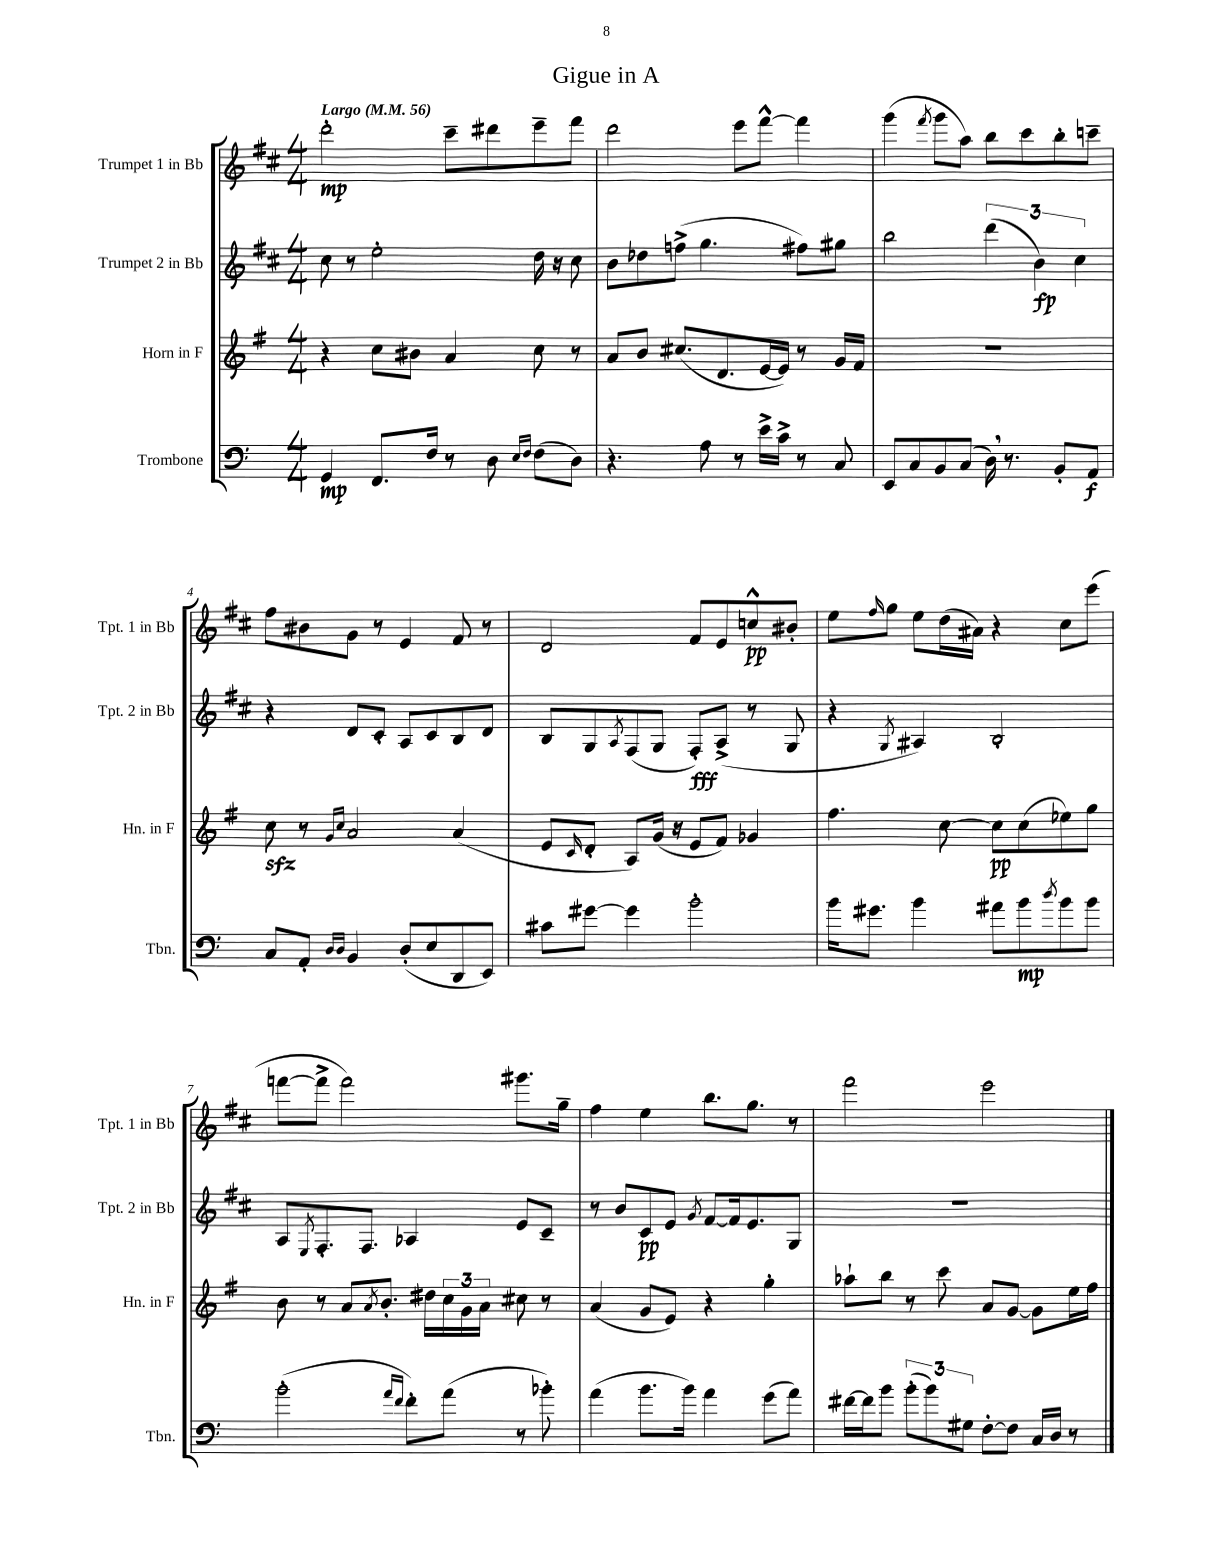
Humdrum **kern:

**kern	**dynam	**kern	**dynam	**kern	**dynam	**kern	**dynam
*part4	*part4	*part3	*part3	*part2	*part2	*part1	*part1
*staff4	*staff4	*staff3	*staff3	*staff2	*staff2	*staff1	*staff1
*I"Trombone	*	*I"Horn in F	*	*I"Trumpet 2 in Bb	*	*I"Trumpet 1 in Bb	*
*I'Tbn.	*	*I'Hn. in F	*	*I'Tpt. 2 in Bb	*	*I'Tpt. 1 in Bb	*
*clefF4	*	*clefG2	*	*clefG2	*	*clefG2	*
*k[]	*	*k[f#]	*	*k[f#c#]	*	*k[f#c#]	*
*M4/4	*	*M4/4	*	*M4/4	*	*M4/4	*
*MM56	*	*MM56	*	*MM56	*	*MM56	*
=1	=1	=1	=1	=1	=1	=1	=1
!	!	!	!	!	!	!LO:TX:a:B:t=Largo	!
4GG/	mp	4r	.	8cc#\	.	2ddd'\	mp
.	.	.	.	8r	.	.	.
8.FF/L	.	8cc\L	.	2ee'\	.	.	.
.	.	8b#X\J	.	.	.	.	.
16F/Jk	.	.	.	.	.	.	.
8r	.	4a/	.	.	.	8ccc#~\L	.
8D\	.	.	.	.	.	8ddd#X\	.
16qqE/LL	.	.	.	.	.	.	.
16qqF/JJ	.	.	.	.	.	.	.
(8F\L	.	8cc\	.	16dd\	.	8eee~\	.
.	.	.	.	16r	.	.	.
8D\J)	.	8r	.	8cc#\	.	8fff#\J	.
=2	=2	=2	=2	=2	=2	=2	=2
4.r	.	8a/L	.	8b\L	.	2ddd\	.
.	.	8b/J	.	8dd-X\	.	.	.
.	.	(8.cc#X/L	.	(8ffn^\J	.	.	.
8A\	.	.	.	4.gg\	.	.	.
.	.	8.d/	.	.	.	.	.
8r	.	.	.	.	.	8eee\L	.
16e^\LL	.	[16e/L	.	.	.	[8fff#^^\J	.
16c^\JJ	.	16e/JJ])	.	.	.	.	.
8r	.	8r	.	8ff#X\L)	.	4fff#\]	.
8C/	.	16g/LL	.	8gg#X\J	.	.	.
.	.	16f#/JJ	.	.	.	.	.
=3	=3	=3	=3	=3	=3	=3	=3
8EE/L	.	1r	.	2bb\	.	(4ggg\	.
8C/	.	.	.	.	.	.	.
.	.	.	.	.	.	8qfff#/	.
8BB/	.	.	.	.	.	8ggg\L	.
(8C/J	.	.	.	.	.	8aa\J)	.
16D,\)	.	.	.	(6ddd\	.	8bb\L	.
8.r	.	.	.	.	.	.	.
.	.	.	.	.	.	8ccc#\	.
.	.	.	.	6b\)	fp	.	.
8BB'/L	.	.	.	.	.	8bb'\	.
.	.	.	.	6cc#\	.	.	.
8AA/J	f	.	.	.	.	8cccn~\J	.
!!LO:LB:g=z
=4	=4	=4	=4	=4	=4	=4	=4
8C/L	.	8cczz\	.	4r	.	8ff#\L	.
8AA'/J	.	8r	.	.	.	8b#X\	.
16qqD/LL	.	16qqg/LL	.	.	.	.	.
16qqD/JJ	.	16qqcc/JJ	.	.	.	.	.
4BB/	.	2a/	.	8d/L	.	8g\J	.
.	.	.	.	8c#'/J	.	8r	.
(8D'/L	.	.	.	8A/L	.	4e/	.
8E/	.	.	.	8c#/	.	.	.
8DD/	.	(4a/	.	8B/	.	8f#/	.
8EE/J)	.	.	.	8d/J	.	8r	.
=5	=5	=5	=5	=5	=5	=5	=5
8c#X\L	.	8e/L	.	8B/L	.	2d/	.
.	.	16qqc/	.	.	.	.	.
[8g#X\J	.	8d'/J	.	8G/	.	.	.
.	.	.	.	8qA/	.	.	.
4g#\]	.	8A/L)	.	(8F#/	.	.	.
.	.	(16g/Jk	.	8G/J	.	.	.
.	.	16r	.	.	.	.	.
2b'\	.	8e/L	.	8F#'/L)	fff	8f#/L	.
.	.	8f#/J)	.	(8A^/J	.	8e/	.
.	.	4g-X/	.	8r	.	8ccn^^/	pp
.	.	.	.	8G/	.	8b#X'/J	.
=6	=6	=6	=6	=6	=6	=6	=6
16b\KL	.	4.ff#\	.	4r	.	8ee\L	.
8.g#X\J	.	.	.	.	.	.	.
.	.	.	.	.	.	16qqff#/	.
.	.	.	.	.	.	8gg\J	.
.	.	.	.	8qG/	.	.	.
4b\	.	.	.	4A#X/)	.	8ee\L	.
.	.	[8cc\	.	.	.	(16dd\L	.
.	.	.	.	.	.	16a#X\JJ)	.
8a#X\L	.	8cc\L]	pp	2B'/	.	4r	.
8b\	mp	(8cc\	.	.	.	.	.
8qdd/	.	.	.	.	.	.	.
8b\	.	8ee-X\)	.	.	.	8cc#\L	.
8b\J	.	8gg\J	.	.	.	(8eee\J	.
!!LO:LB:g=z
=7	=7	=7	=7	=7	=7	=7	=7
(2b'\	.	8b\	.	8A/L	.	[8fffn\L	.
.	.	.	.	8qE/	.	.	.
.	.	8r	.	8.F#'/	.	8fff^\J]	.
.	.	8a/L	.	.	.	2fff\)	.
.	.	.	.	8.F#/J	.	.	.
.	.	8qa/	.	.	.	.	.
.	.	8.b'/J	.	.	.	.	.
16qqa/LL	.	.	.	.	.	.	.
16qqf/JJ	.	.	.	.	.	.	.
8f'\L)	.	.	.	4A-X/	.	.	.
.	.	16dd#X\LL	.	.	.	.	.
(8a\J	.	24cc\	.	.	.	.	.
.	.	24g\	.	.	.	.	.
.	.	24a\JJ	.	.	.	.	.
8r	.	8cc#X\	.	8e/L	.	8.ggg#X\L	.
8b-X'\)	.	8r	.	8c#~/J	.	.	.
.	.	.	.	.	.	16gg~\Jk	.
=8	=8	=8	=8	=8	=8	=8	=8
(4a\	.	(4a/	.	8r	.	4ff#\	.
.	.	.	.	8b/L	.	.	.
8.b\L	.	8g/L	.	8c#/	pp	4ee\	.
.	.	8e/J)	.	8e/J	.	.	.
16b\Jk)	.	.	.	.	.	.	.
.	.	.	.	8qg/	.	.	.
4a\	.	4r	.	[8f#/L	.	8.bb\L	.
.	.	.	.	16f#/k]	.	.	.
.	.	.	.	8.e/	.	8.gg\J	.
(8g\L	.	4gg'\	.	.	.	.	.
8a\J)	.	.	.	8G/J	.	8r	.
=9	=9	=9	=9	=9	=9	=9	=9
[16f#X\LL	.	8aa-X`\L	.	1r	.	2fff#\	.
16f#\J]	.	.	.	.	.	.	.
8b\J	.	8bb\J	.	.	.	.	.
(12b'\L	.	8r	.	.	.	.	.
12b\)	.	.	.	.	.	.	.
.	.	8ccc\	.	.	.	.	.
12G#X\J	.	.	.	.	.	.	.
[8F'\L	.	8a/L	.	.	.	2eee\	.
8F\J]	.	[8g/J	.	.	.	.	.
16C/LL	.	8g\L]	.	.	.	.	.
16D/JJ	.	.	.	.	.	.	.
8r	.	16ee\L	.	.	.	.	.
.	.	16ff#\JJ	.	.	.	.	.
==	==	==	==	==	==	==	==
*-	*-	*-	*-	*-	*-	*-	*-
